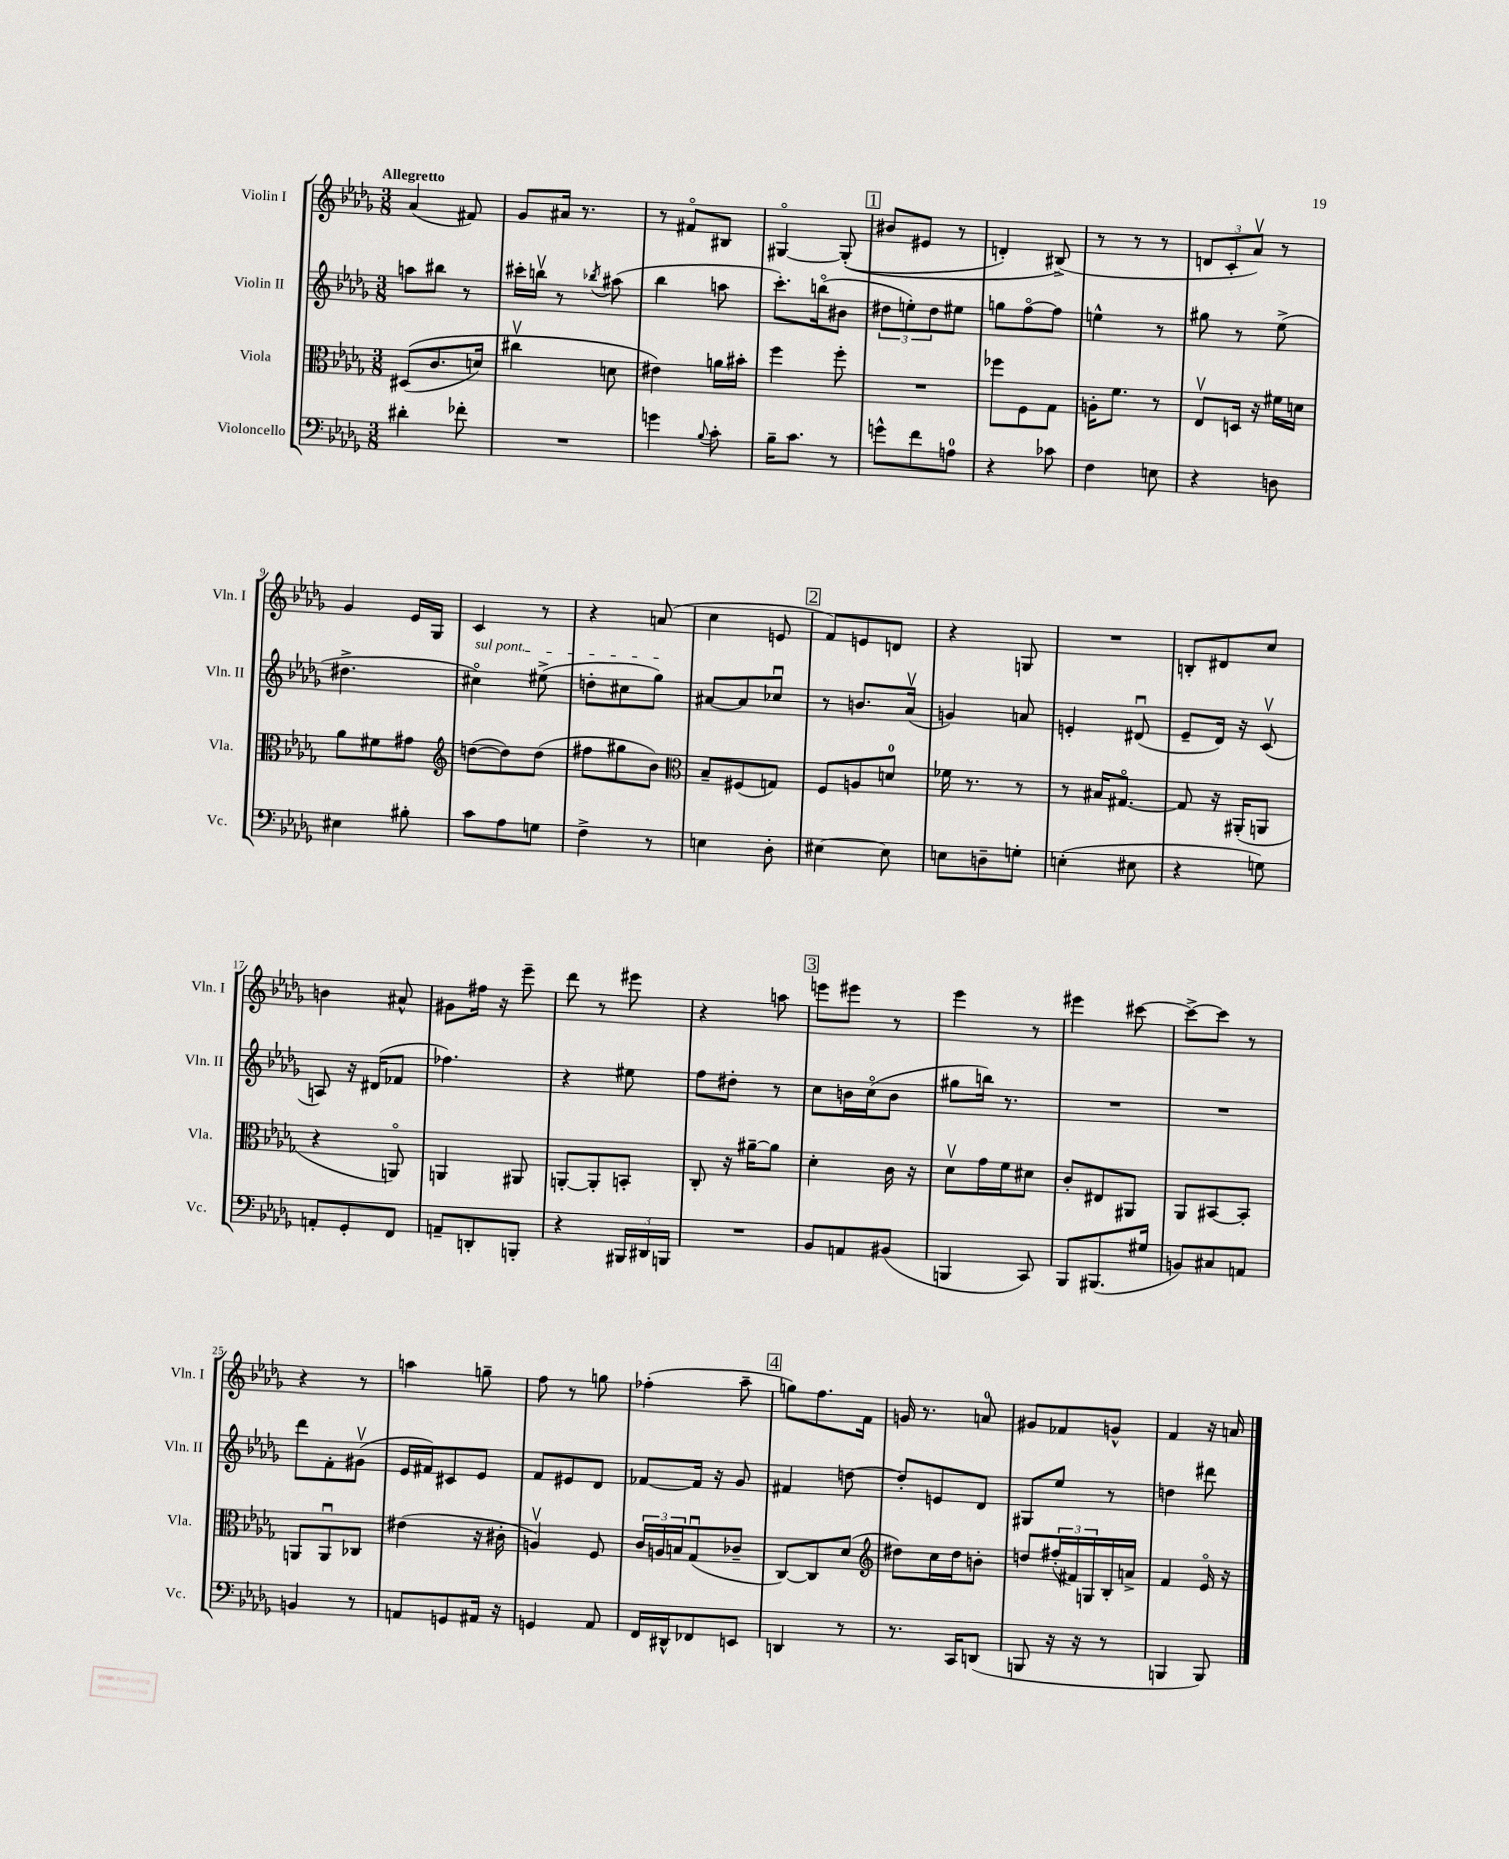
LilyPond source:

<<
\new StaffGroup <<
\new Staff = "s0" \with { instrumentName = "Violin I" shortInstrumentName = "Vln. I" } {
    \clef treble \key des \major \numericTimeSignature \time 3/8 \tempo "Allegretto"
    aes'4( fis'8) |
    ges'8 ais'16 r8. |
    r8 fis'8\flageolet bis8 |
    gis4~\flageolet gis8-.(\( |
    \mark \markup { \box "1" } bis'8 eis'8 r8 |
    d'4-.) bis8->(\) |
    r8 r8 r8 |
    \tuplet 3/2 { d'8 c'8-. aes'8\upbow) } r8 |
    ges'4 ees'16 ges16 |
    c'4 r8 |
    r4 a'8( |
    c''4 e'8 |
    \mark \markup { \box "2" } f'8) e'8 d'8 |
    r4 g8 |
    R4. |
    b8-. dis'8 c''8 |
    b'4 ais'8-^ |
    gis'8 fis''16 r16 ees'''8-- |
    des'''8 r8 eis'''8 |
    r4 a''8 |
    \mark \markup { \box "3" } e'''8 eis'''8 r8 |
    ees'''4 r8 |
    eis'''4 cis'''8~ |
    cis'''8~-> cis'''8 r8 |
    r4 r8 |
    a''4 g''8-- |
    f''8 r8 g''8 |
    fes''4-.( aes''8-- |
    \mark \markup { \box "4" } g''8) f''8. f'16 |
    g'16 r8. a'8-0 |
    gis'8 fes'8 g'8-^ |
    f'4 r16 a'16 \bar "|." |
}
\new Staff = "s1" \with { instrumentName = "Violin II" shortInstrumentName = "Vln. II" } {
    \clef treble \key des \major \numericTimeSignature \time 3/8
    a''8 bis''8 r8 |
    cis'''16-. b''16\upbow r8 \acciaccatura { bes''8 } ais''8( |
    bes''4 a''8 |
    c'''8.-.) b''16\flageolet( bis'8 |
    \mark \markup { \box "1" } \tuplet 3/2 { dis''8 e''8-.) dis''8 } eis''8 |
    g''8 f''8~\flageolet f''8 |
    e''4-^ r8 |
    gis''8 r8 ees''8->( |
    dis''4.-> |
    \once \override TextSpanner.bound-details.left.text = \markup { \italic "sul pont." } cis''4\flageolet\startTextSpan) eis''8->( |
    d''8-. cis''8 ges''8\stopTextSpan) |
    ais'8~ ais'8 ces''8\downbow |
    \mark \markup { \box "2" } r8 b'8. aes'16\upbow( |
    g'4) a'8 |
    e'4-. dis'8\downbow( |
    ees'8-- des'16) r16 c'8\upbow( |
    a8) r16 dis'16( fes'8 |
    fes''4.) |
    r4 eis''8 |
    f''8 dis''8-. r8 |
    \mark \markup { \box "3" } c''8 b'16 c''16\flageolet( b'8 |
    gis''8 b''16) r8. |
    R4. |
    R4. |
    des'''8 f'8-. gis'8\upbow( |
    ees'16 fis'16) cis'8 ees'8 |
    f'8 eis'8 des'8 |
    fes'8~ fes'16 r16 ges'8 |
    \mark \markup { \box "4" } fis'4 d''8~ |
    d''8-. e'8 des'8 |
    gis8 ees''8 r8 |
    d''4 dis'''8 \bar "|." |
}
\new Staff = "s2" \with { instrumentName = "Viola" shortInstrumentName = "Vla." } {
    \clef alto \key des \major \numericTimeSignature \time 3/8
    dis8(\( c'8. d'16) |
    cis''4\upbow d'8 |
    eis'4\) a'16 bis'16-. |
    f''4 f''8-. |
    \mark \markup { \box "1" } R4. |
    fes''8 f8 ges8 |
    a16-. f'8. r8 |
    ees8\upbow d16 r16 fis'16 d'16 |
    aes'8 fis'8 gis'8 |
    \clef treble d''8~( d''8) d''8( |
    fis''8 gis''8 bes'8) |
    \clef alto bes8-- fis8( g8) |
    \mark \markup { \box "2" } f8 a8 d'8-0 |
    fes'16 r8. r8 |
    r8 bis16 gis8.~\flageolet |
    gis8 r16 ais,16-.( a,8 |
    r4 a,8\flageolet) |
    a,4 ais,8 |
    a,8~-. a,8-. b,8-. |
    c8-. r16 ais'16~-- ais'8 |
    \mark \markup { \box "3" } des'4-. c'16 r16 |
    des'8\upbow ges'16 f'16 dis'8 |
    c'8-. eis8 ais,8 |
    aes,8 bis,8~ bis,8-. |
    a,8 a,8\downbow ces8 |
    eis'4( r16 cis'16-. |
    a4\upbow) f8 |
    \tuplet 3/2 { c'16 a16 b16 } ges8\downbow( ces'8-- |
    \mark \markup { \box "4" } c8~) c8 des'8( |
    \clef treble dis''8) c''16 dis''16 b'8-. |
    d''8 \tuplet 3/2 { fis''16-.( fis'16) g16 } bes16-. a'16-> |
    f'4 ees'16\flageolet r16 \bar "|." |
}
\new Staff = "s3" \with { instrumentName = "Violoncello" shortInstrumentName = "Vc." } {
    \clef bass \key des \major \numericTimeSignature \time 3/8
    dis'4-. fes'8-. |
    R4. |
    g'4 \appoggiatura { bes8 } c'8-. |
    bes16-- c'8. r8 |
    \mark \markup { \box "1" } g'8-^ f'8 a8-0 |
    r4 ces'8 |
    f4 e8 |
    r4 d8 |
    eis4 bis8-. |
    c'8 aes8 g8 |
    f4-> r8 |
    e4 des8-. |
    \mark \markup { \box "2" } eis4~ eis8 |
    e8 d8-- g8-. |
    e4-.( eis8 |
    r4 g8) |
    a,8-. ges,8-. f,8 |
    a,8-- d,8-. b,,8-. |
    r4 \tuplet 3/2 { bis,,16 dis,16 b,,16 } |
    R4. |
    \mark \markup { \box "3" } bes,8 a,8 bis,8( |
    b,,4 c,8) |
    bes,,8 bis,,8.( gis16 |
    b,8) cis8 a,8 |
    b,4 r8 |
    a,8 g,8 ais,16 r16 |
    g,4 aes,8 |
    f,16 dis,16-^ fes,8 e,8 |
    \mark \markup { \box "4" } d,4 r8 |
    r8. c,16 d,8( |
    b,,8 r16 r16 r8 |
    b,,4 b,,8) \bar "|." |
}
>>
>>
